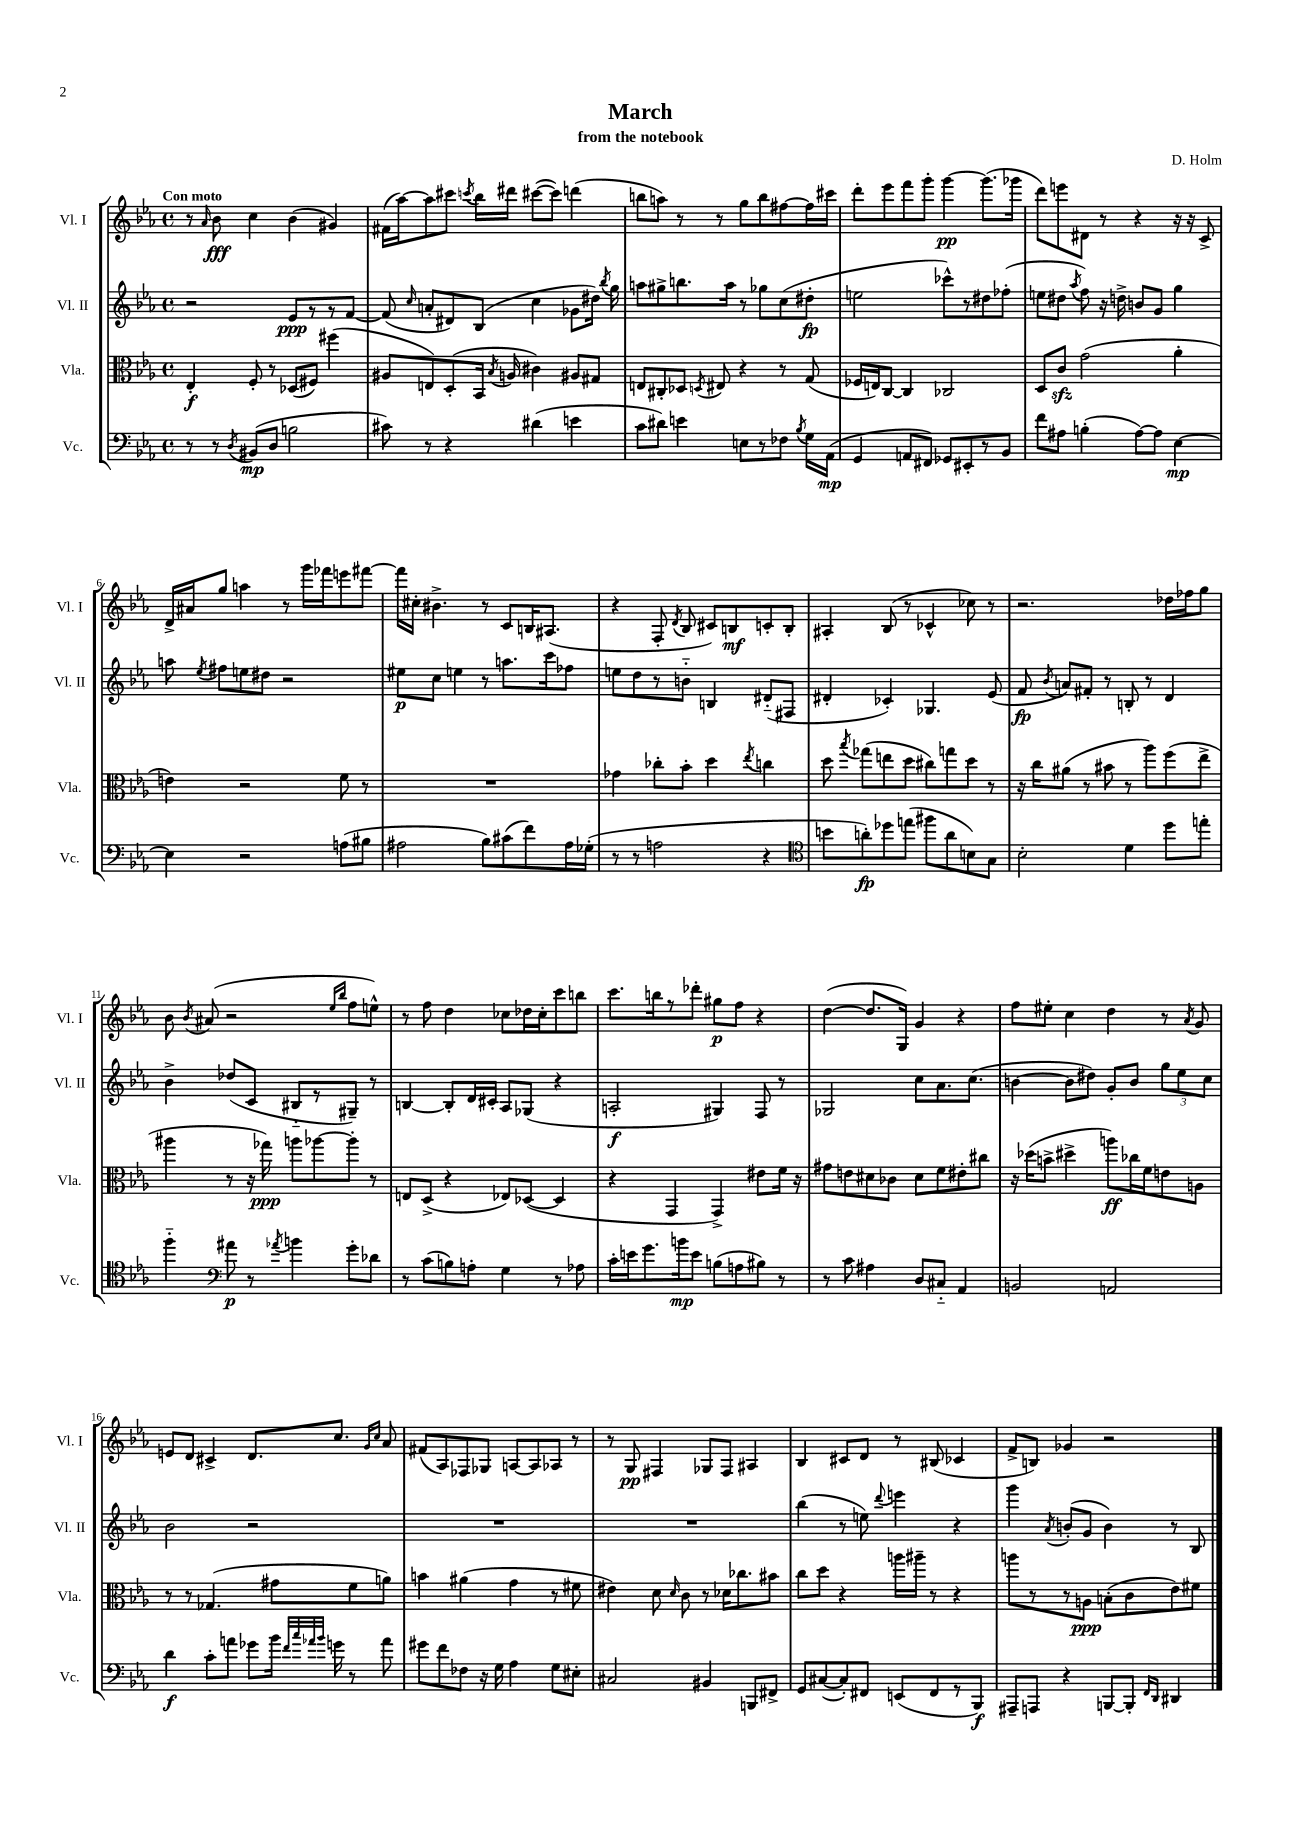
\header { title = "March" composer = "D. Holm" subtitle = "from the notebook" }
<<
\new StaffGroup <<
\new Staff = "s0" \with { instrumentName = "Vl. I" shortInstrumentName = "Vl. I" } {
    \clef treble \key ees \major \defaultTimeSignature \time 4/4 \tempo "Con moto"
    \autoBeamOff r8 \grace { aes'16 } bes'8\fff c''4 bes'4( gis'4) |
    fis'16[( aes''16~) aes''8 cis'''8] \acciaccatura { c'''8 } bes''16[ dis'''16] cis'''8[~( cis'''8]) d'''4( |
    b''8[ a''8]) r8 r8 g''8[ b''8 fis''8~ fis''16 cis'''16] |
    d'''8[-. ees'''8 f'''8 g'''8]-. g'''4~\pp g'''8.[( ges'''16] |
    d'''8[) e'''8 dis'8] r8 r4 r16 r16 c'8-> |
    d'16[-> ais'16 g''8] a''4 r8 g'''16[ fes'''16 e'''8 fis'''8]~ |
    fis'''16[ cis''16]-. bis'4.-> r8 c'8[ b16 ais8.]( |
    r4 f8-. \acciaccatura { d'8 } bes8 cis'8[) b8\mf c'8-. b8]-. |
    ais4-. bes8( r8 ces'4-^ ces''8) r8 |
    r2. des''16[ fes''16 g''8] |
    bes'8 \acciaccatura { bes'8 } ais'8( r2 \grace { ees''16[ bes''16] } f''8[ e''8]-^) |
    r8 f''8 d''4 ces''8[ des''16 ces''16-. c'''8 b''8] |
    c'''8.[ b''16 r8 des'''8]-. gis''8[\p f''8] r4 |
    d''4~( d''8.[ g16]) g'4 r4 |
    f''8[ eis''8]-. c''4 d''4 r8 \acciaccatura { aes'8 } g'8 |
    e'8[ d'8] cis'4-> d'8.[ c''8.] \grace { g'16[ c''16] } aes'8 |
    fis'8[( aes8) fes8 ges8] a8[~ a8 aes8] r8 |
    r8 g8\pp fis4 ges8[ fis8] ais4 |
    bes4 cis'8[ d'8] r8 bis8( ces'4 |
    f'8[-> b8]) ges'4 r2 \bar "|." |
}
\new Staff = "s1" \with { instrumentName = "Vl. II" shortInstrumentName = "Vl. II" } {
    \clef treble \key ees \major \defaultTimeSignature \time 4/4
    \autoBeamOff r2 ees'8[\ppp r8 r8 f'8]~ |
    f'8( \grace { c''16 } a'8[-. dis'8) bes8]( c''4 ges'8[ dis''16]) \acciaccatura { bes''8 } g''16 |
    a''8[ gis''8-> b''8. a''16] r8 ges''8[ c''8( dis''8]-.\fp |
    e''2 ces'''8[-^) r8 dis''8 fes''8]-.( |
    e''8[ dis''8] \acciaccatura { aes''8 } f''8) r16 d''16-> b'8[ g'8] g''4 |
    a''8 \acciaccatura { ees''8 } fis''8[ e''8 dis''8] r2 |
    eis''8[\p c''8] e''4 r8 a''8.[ c'''16 fes''8] |
    e''8[ d''8 r8 b'8]-_ b4 dis'8[-_( fis8] |
    dis'4-. ces'4-.) ges4. ees'8( |
    f'8\fp \acciaccatura { bes'8 } a'8[) fis'8]-. r8 b8-. r8 d'4 |
    bes'4-> des''8[( c'8] bis8[-_ r8 gis8]--) r8 |
    b4~ b8[-. d'16 cis'16]-. aes8[ ges8]( r4 |
    a2-.\f gis4) f8 r8 |
    ges2 c''8[ aes'8. c''8.]( |
    b'4~ b'8[ dis''8]) g'8[-. b'8] \tuplet 3/2 { g''8[ ees''8 c''8] } |
    bes'2 r2 |
    R1 |
    R1 |
    bes''4( r8 e''8) \appoggiatura { d'''8 } e'''4 r4 |
    g'''4 \acciaccatura { aes'8 } b'8[-.( g'8] b'4) r8 bes8 \bar "|." |
}
\new Staff = "s2" \with { instrumentName = "Vla." shortInstrumentName = "Vla." } {
    \clef alto \key ees \major \defaultTimeSignature \time 4/4
    \autoBeamOff ees4-.\f f8-. r8 des8[( fis8]) fis''4( |
    ais8[ e8) d8-.( bes,16] \acciaccatura { bes8 } a16 cis'4) ais8[ gis8] |
    e8[ cis8-. des8] \acciaccatura { d8 } eis8 r4 r8 g8( |
    fes16[ e16) c8]~ c4 ces2 |
    d8[ c'8]\sfz g'2( aes'4-. |
    e'4) r2 f'8 r8 |
    R1 |
    ges'4 ces''8[-. bes'8]-. d''4 \acciaccatura { ees''8 } c''4 |
    d''8 \acciaccatura { bes''8 } ges''8[( e''8 d''8] cis''8[) g''8 d''8] r8 |
    r16 c''16[ ais'8]( r8 bis'8 r8 aes''8[) f''8( ees''8]-> |
    ais''4 r8 r16 ges''16\ppp) a''8[ aes''8~ aes''8]-. r8 |
    e8[ d8]->( r4 ees8[) des8]~( des4 |
    r4 g,4 g,4->) eis'8[ f'16] r16 |
    gis'8[ e'8 dis'8 ces'8] dis'8[ f'8 eis'8-. cis''8] |
    r16 des''16[( b'8]-> dis''4-> a''8[\ff) ces''16 f'16 e'8 a8] |
    r8 r8 ges4.( gis'8[ f'8 a'8]) |
    b'4 ais'4( g'4 r8 fis'8 |
    eis'4) d'8 \grace { d'16 } c'8 r8 des'16[ ces''8. bis'8] |
    c''8[ d''8] r4 a''16[ ais''16]-- r8 r4 |
    a''8[ r8 r8 a8]\ppp b8[-.( c'8 ees'8) fis'8] \bar "|." |
}
\new Staff = "s3" \with { instrumentName = "Vc." shortInstrumentName = "Vc." } {
    \clef bass \key ees \major \defaultTimeSignature \time 4/4
    \autoBeamOff r8 r8 \acciaccatura { d8 } bis,8[\mp( d8] b2 |
    cis'8) r8 r4 dis'4( e'4 |
    c'8[ dis'8]) e'4 e8[ r8 fes8] \acciaccatura { bes8 } g16[ aes,16]\mp( |
    g,4 a,8[ fis,8]) ges,8[ eis,8-. r8 bes,8] |
    f'8[ ais8] b4-.( ais8[~) ais8] ees4~\mp |
    ees4 r2 a8[( bis8] |
    ais2 bes8[) cis'8( f'8) ais16 ges16]-.( |
    r8 r8 a2 r4 |
    \clef tenor b'8[ a'8-.\fp) des''8 e''8]( fis''8[ a'8 b8) g8] |
    bes2-. d'4 d''8[ e''8]-. |
    f''4-_ \clef bass ais'8\p r8 \acciaccatura { aes'8 } b'4 g'8[-. des'8] |
    r8 c'8[( b8) a8]-. g4 r8 aes8 |
    c'16[-. e'16 g'8. b'16\mp e'8] b8[( a8 bis8]) r8 |
    r8 c'8 ais4 d8[ cis8]-_ aes,4 |
    b,2 a,2 |
    d'4\f c'8[-. a'8] ges'8[ bes'16] \grace { f'32[ c''32 aes'32 bes'32] } g'16 r8 aes'8 |
    gis'8[ f'8 fes8] r16 g16 aes4 g8[ eis8]-. |
    cis2 bis,4 b,,8[ fis,8]-> |
    g,8[ cis8~( cis8-.) fis,8] e,8[( fis,8 r8 bes,,8]\f) |
    ais,,8[-- a,,8] r4 b,,8[~ b,,8]-. \grace { f,16[ d,16] } dis,4 \bar "|." |
}
>>
>>
